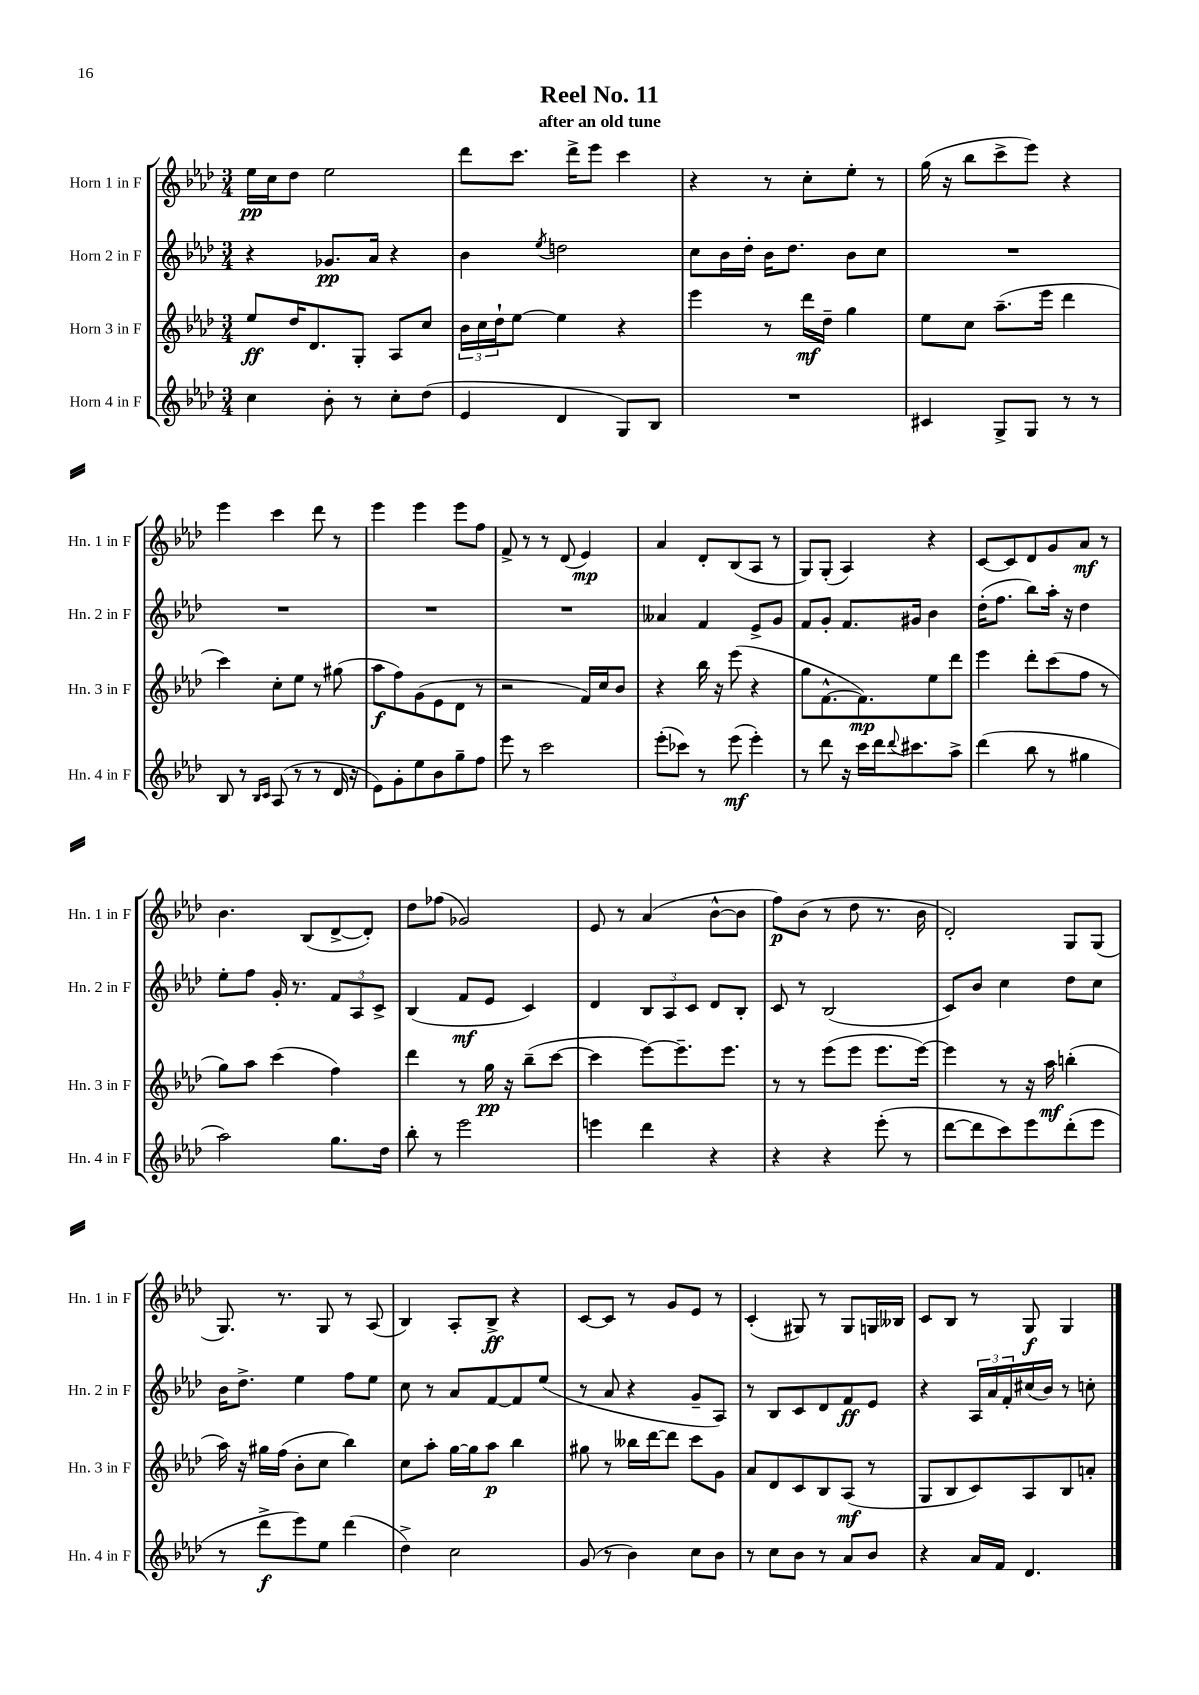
\header { title = "Reel No. 11" subtitle = "after an old tune" }
<<
\new StaffGroup <<
\new Staff = "s0" \with { instrumentName = "Horn 1 in F" shortInstrumentName = "Hn. 1 in F" } {
    \clef treble \key aes \major \numericTimeSignature \time 3/4
    ees''16\pp c''16 des''8 ees''2 |
    des'''8 c'''8. des'''16-> ees'''8 c'''4 |
    r4 r8 c''8-. ees''8-. r8 |
    g''16( r16 bes''8 c'''8-> ees'''8) r4 |
    ees'''4 c'''4 des'''8 r8 |
    ees'''4 ees'''4 ees'''8 f''8 |
    f'8-> r8 r8 des'8( ees'4\mp) |
    aes'4 des'8-. bes8( aes8 r8 |
    g8) g8-.( aes4) r4 |
    c'8~ c'8 des'8 g'8 aes'8\mf r8 |
    bes'4. bes8( des'8~-> des'8-.) |
    des''8 fes''8( ges'2) |
    ees'8 r8 aes'4( bes'8~-^ bes'8 |
    f''8\p) bes'8( r8 des''8 r8. bes'16 |
    des'2-.) g8 g8( |
    g8.) r8. g8 r8 aes8( |
    bes4) aes8-. bes8->\ff r4 |
    c'8~ c'8 r8 g'8 ees'8 r8 |
    c'4-.( gis8) r8 gis8 g16 beses16 |
    c'8 bes8 r8 g8\f g4 \bar "|." |
}
\new Staff = "s1" \with { instrumentName = "Horn 2 in F" shortInstrumentName = "Hn. 2 in F" } {
    \clef treble \key aes \major \numericTimeSignature \time 3/4
    r4 ges'8.\pp aes'16 r4 |
    bes'4 \acciaccatura { ees''8 } d''2 |
    c''8 bes'16 des''16-. bes'16 des''8. bes'8 c''8 |
    R2. |
    R2. |
    R2. |
    R2. |
    aeses'4 f'4 ees'8-> g'8 |
    f'8 g'8-. f'8. gis'16 bes'4 |
    des''16-.( f''8. bes''8) aes''16-. r16 des''4 |
    ees''8-. f''8 g'16-. r8. \tuplet 3/2 { f'8 aes8 c'8-> } |
    bes4( f'8\mf ees'8 c'4) |
    des'4 \tuplet 3/2 { bes8 aes8 c'8 } des'8 bes8-. |
    c'8 r8 bes2( |
    c'8) bes'8 c''4 des''8 c''8 |
    bes'16 des''8.-> ees''4 f''8 ees''8 |
    c''8 r8 aes'8 f'8~ f'8 ees''8( |
    r8 aes'8 r4 g'8-- aes8) |
    r8 bes8 c'8 des'8 f'8\ff ees'8 |
    r4 \tuplet 3/2 { aes16 aes'16 f'16-. } cis''16( bes'16) r8 c''8-. \bar "|." |
}
\new Staff = "s2" \with { instrumentName = "Horn 3 in F" shortInstrumentName = "Hn. 3 in F" } {
    \clef treble \key aes \major \numericTimeSignature \time 3/4
    ees''8\ff des''16 des'8. g8-. aes8 c''8 |
    \tuplet 3/2 { bes'16 c''16 des''16-! } ees''8~ ees''4 r4 |
    ees'''4 r8 des'''16\mf des''16-- g''4 |
    ees''8 c''8 aes''8.--( ees'''16 des'''4 |
    c'''4) c''8-. ees''8 r8 gis''8( |
    aes''8\f f''8) g'8( ees'8 des'8 r8 |
    r2 f'16) c''16 bes'8 |
    r4 bes''16 r16 ees'''8( r4 |
    g''8 f'8.~-^ f'8.\mp) ees''8 des'''8 |
    ees'''4 des'''8-. c'''8( f''8 r8 |
    g''8) aes''8 c'''4( f''4) |
    des'''4 r8 g''16\pp r16 bes''8--( c'''8~ |
    c'''4 ees'''8~) ees'''8.-- ees'''8. |
    r8 r8 ees'''8( ees'''8 ees'''8. ees'''16~) |
    ees'''4 r8 r16 aes''16\mf b''4-.( |
    aes''16) r16 gis''16 f''16( bes'8-. c''8 bes''4) |
    c''8 aes''8-. g''16~ g''16 aes''8\p bes''4 |
    gis''8 r8 beses''16 des'''16~ des'''8 c'''8 g'8 |
    aes'8 des'8 c'8 bes8 aes8\mf( r8 |
    g8 bes8 c'8) aes8 bes8 a'8-. \bar "|." |
}
\new Staff = "s3" \with { instrumentName = "Horn 4 in F" shortInstrumentName = "Hn. 4 in F" } {
    \clef treble \key aes \major \numericTimeSignature \time 3/4
    c''4 bes'8-. r8 c''8-. des''8( |
    ees'4 des'4 g8) bes8 |
    R2. |
    cis'4 g8-> g8 r8 r8 |
    bes8 r8 \grace { bes16 c'16 } aes8( r8 r8 des'16 r16 |
    ees'8) g'8-. ees''8 bes'8 g''8-- f''8 |
    ees'''8 r8 c'''2 |
    ees'''8-.( ces'''8) r8 ees'''8\mf( ees'''4-.) |
    r8 des'''8 r16 c'''16 des'''16 \appoggiatura { des'''8 } cis'''8. aes''8-> |
    des'''4( bes''8 r8 gis''4 |
    aes''2) g''8. des''16 |
    bes''8-. r8 ees'''2 |
    e'''4 des'''4 r4 |
    r4 r4 ees'''8-.( r8 |
    des'''8~ des'''8 c'''8) ees'''8 des'''8-.( ees'''8 |
    r8 des'''8->\f ees'''8) ees''8 des'''4( |
    des''4->) c''2 |
    g'8( r8 bes'4) c''8 bes'8 |
    r8 c''8 bes'8 r8 aes'8 bes'8 |
    r4 aes'16 f'16 des'4. \bar "|." |
}
>>
>>
\layout { \context { \Score \remove "Bar_number_engraver" } }
